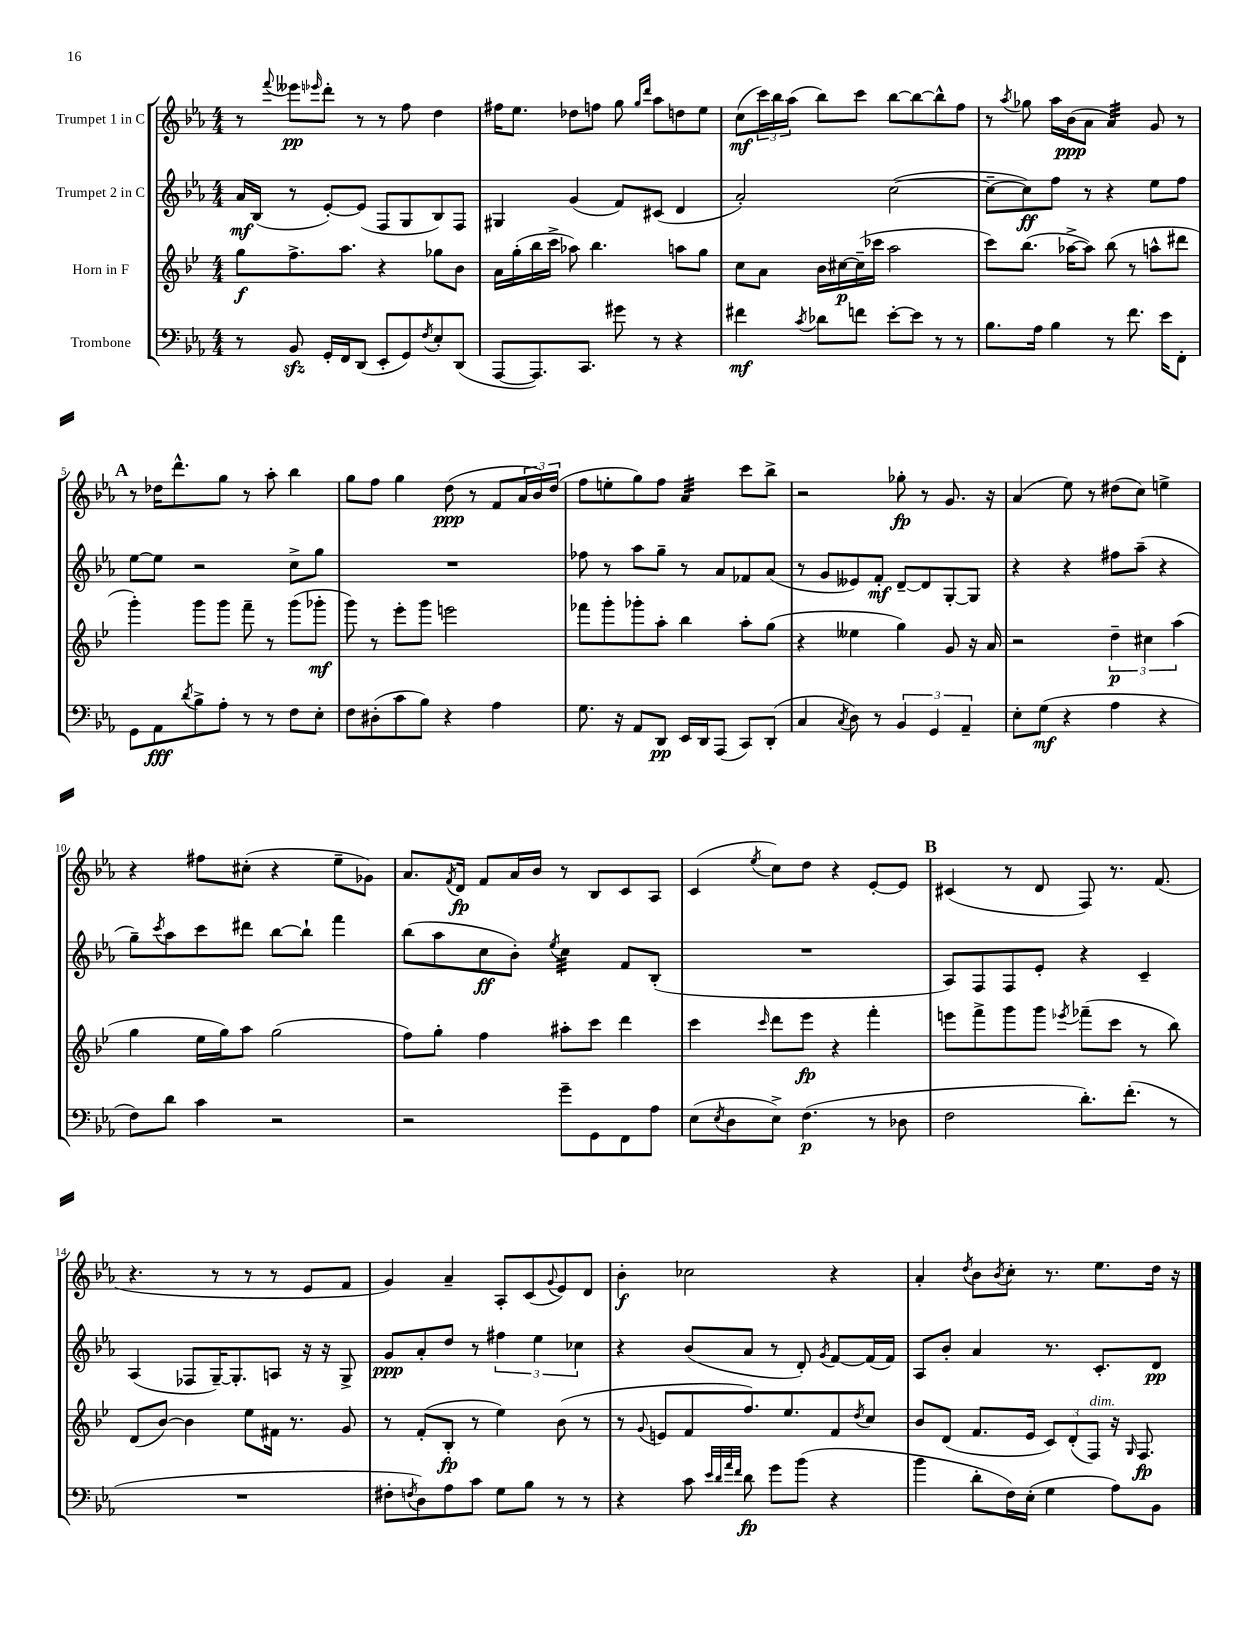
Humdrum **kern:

**kern	**kern	**kern	**kern
*staff4	*staff3	*staff2	*staff1
*clefF4	*clefG2	*clefG2	*clefG2
*k[b-e-a-]	*k[b-e-]	*k[b-e-a-]	*k[b-e-a-]
*M4/4	*M4/4	*M4/4	*M4/4
8r	8gg	16a-	8r
.	.	(16B-	.
.	.	.	8qqfff
8BB-	8.ff^	8r	8eee--
.	.	.	16qqeee-
16GG'	.	[8e-')	8ddd'
16FF	8.aa	.	.
(8DD	.	(8e-]	8r
8EE-'	4r	8F	8r
8GG)	.	8G	8ff
8qF	.	.	.
8E-'	8gg-	8B-)	4dd
(8DD	8b-	8F	.
=	=	=	=
[8AAA-	16a	4G#	16ff#
.	(16gg'	.	8.ee-
8.AAA-])	16bb-	.	.
.	16ccc^	.	.
.	8aa-)	(4g	8dd-
8.CC	.	.	.
.	4.bb-	.	8ff
8g#	.	8f)	8gg
.	.	.	16qqgg
.	.	.	16qqddd
8r	.	(8c#	8aa-
4r	8aa	4d	8dd
.	8gg	.	8ee-
=	=	=	=
4f#	8cc	2a-')	(8cc
.	8a	.	24ccc)
.	.	.	24bb-
.	.	.	(24aa-
8qc	.	.	.
8d-	16b-	.	8bb-)
.	[16cc#	.	.
8f	(16cc#~]	.	8ccc
.	16ccc-	.	.
[8e-'	2aa	([2cc	[8bb-
8e-]	.	.	8bb-_
8r	.	.	8bb-^^]
8r	.	.	8ff
=	=	=	=
8.B-	8ccc)	8cc~_	8r
.	.	.	8qaa-
.	(8.bb-	8cc])	8gg-
16A-	.	.	.
4B-	.	8ff	16aa-
.	[16aa-^	.	(16b-
.	8aa-])	8r	8a-
8r	(8bb-	4r	4a-)
8.f	8r	.	.
.	8aa^^	8ee-	8g
16e-	.	.	.
8FF'	8ddd#	8ff	8r
=	=	=	=
8GG	4ggg')	[8ee-	8r
8AA-	.	8ee-]	16dd-
.	.	.	8.ddd^^
8qd	.	.	.
8B-^	8ggg	2r	.
8A-'	8ggg	.	8gg
8r	8fff~	.	8r
8r	8r	.	8aa-'
8F	(8ggg	8cc^	4bb-
8E-'	8ggg-'	8gg	.
=	=	=	=
8F	8ggg)	1r	8gg
(8D#'	8r	.	8ff
8c	8eee-'	.	4gg
8B-)	8ggg	.	.
4r	2eee	.	(8dd
.	.	.	8r
4A-	.	.	8f
.	.	.	24a-
.	.	.	24b-)
.	.	.	(24dd
=	=	=	=
8.G	8fff-	8ff-	8ff
.	8ggg'	8r	8ee'
16r	.	.	.
8AA-	8ggg-'	8aa-	8gg)
8DD	8aa'	8gg~	8ff
16EE-	4bb-	8r	4a-
16DD	.	.	.
(8AAA-	.	8a-	.
8CC)	8aa'	8f-	8ccc
(8DD'	(8gg	(8a-	8bb-^
=	=	=	=
4C	4r	8r	2r
.	.	8g	.
8qC	.	.	.
8D)	4ee--	8e--)	.
8r	.	8f'	.
6BB-	4gg)	[8d~	8gg-'
.	.	8d]	8r
6GG	.	.	.
.	8g	[8G'	8.g
6AA-~	.	.	.
.	16r	8G]	.
.	16a	.	16r
=	=	=	=
8E-'	2r	4r	(4a-
(8G	.	.	.
4r	.	4r	8ee-)
.	.	.	8r
4A-	6dd~	8ff#	(8dd#
.	.	(8aa-~	8cc)
.	6cc#	.	.
4r	.	4r	4ee^
.	(6aa	.	.
=	=	=	=
8F)	4gg	8gg~)	4r
.	.	8qccc	.
8d	.	8aa-	.
4c	16ee-	8ccc	8ff#
.	16gg)	.	.
.	8aa	8ddd#	(8cc#'
2r	(2gg	[8bb-	4r
.	.	8bb-`]	.
.	.	4fff	8ee-~
.	.	.	8g-)
=	=	=	=
2r	8ff)	(8bb-	8.a-
.	8gg'	8aa-	.
.	.	.	8qf
.	.	.	16d
.	4ff	8cc	8f
.	.	8b-')	16a-
.	.	.	16b-
.	.	8qee-	.
8g~	8aa#'	4cc	8r
8GG	8ccc	.	8B-
8FF	4ddd	8f	8c
8A-	.	(8B-'	8A-
=	=	=	=
(8E-	4ccc	1r	(4c
8qE-	.	.	.
8D	.	.	.
.	16qqccc	.	8qee-
8E-^)	8ddd	.	8cc)
(4.F	8eee-	.	8dd
.	4r	.	4r
8r	4fff'	.	[8e-'
8D-	.	.	8e-]
=	=	=	=
2F	8eee	8A-)	(4c#
.	8fff^	8F	.
.	8ggg	8F	8r
.	8ggg	8e-'	8d
.	8qeee-	.	.
8.d')	(8fff-~	4r	8F)
.	8ccc	.	8.r
(8.f'	.	.	.
.	8r	4c~	.
.	.	.	(8.f
8r	8bb-)	.	.
=	=	=	=
1r	(8d	(4A-	4.r
.	[8b-)	.	.
.	4b-]	8F-	.
.	.	[16G~)	8r
.	.	8.G']	.
.	8ee-	.	8r
.	16f#	8A	8r
.	8.r	.	.
.	.	16r	8e-
.	.	16r	.
.	8g	8G^	8f
=	=	=	=
8F#'	8r	8g	4g)
8qF	.	.	.
8D)	(8f'	8a-'	.
8A-	8B-'	8dd	4a-~
8c	8r	8r	.
8G	4ee-)	6ff#	8A-'
8B-	.	.	(8c
.	.	6ee-	.
.	.	.	8qqg
8r	(8b-	.	8e-)
.	.	6cc-	.
8r	8r	.	8d
=	=	=	=
4r	8r	4r	4b-'
.	8qqg	.	.
.	8e	.	.
8c	8f	(8b-	2cc-
32qqe-	.	.	.
32qqd	.	.	.
32qqa-	.	.	.
32qqf	.	.	.
8d	8.ff)	8a-	.
8g	.	8r	.
.	8.ee-	.	.
(8b-	.	8d')	.
.	.	8qg	.
4r	8f	[8f	4r
.	8qdd	.	.
.	8cc	(16f]	.
.	.	16f)	.
=	=	=	=
4b-	8b-	8A-	4a-'
.	(8d	8b-'	.
.	.	.	8qdd
8d'	8.f	4a-	8b-
.	.	.	8qb-
16F)	.	.	8cc'
(16E-'	16e-	.	.
4G	12c)	8.r	8.r
.	(12d'	.	.
.	12F)	.	.
.	.	8.c'	8.ee-
8A-)	16r	.	.
.	16qqG	.	.
.	8.F	.	.
8BB-	.	8d	16dd
.	.	.	16r
==	==	==	==
*-	*-	*-	*-
